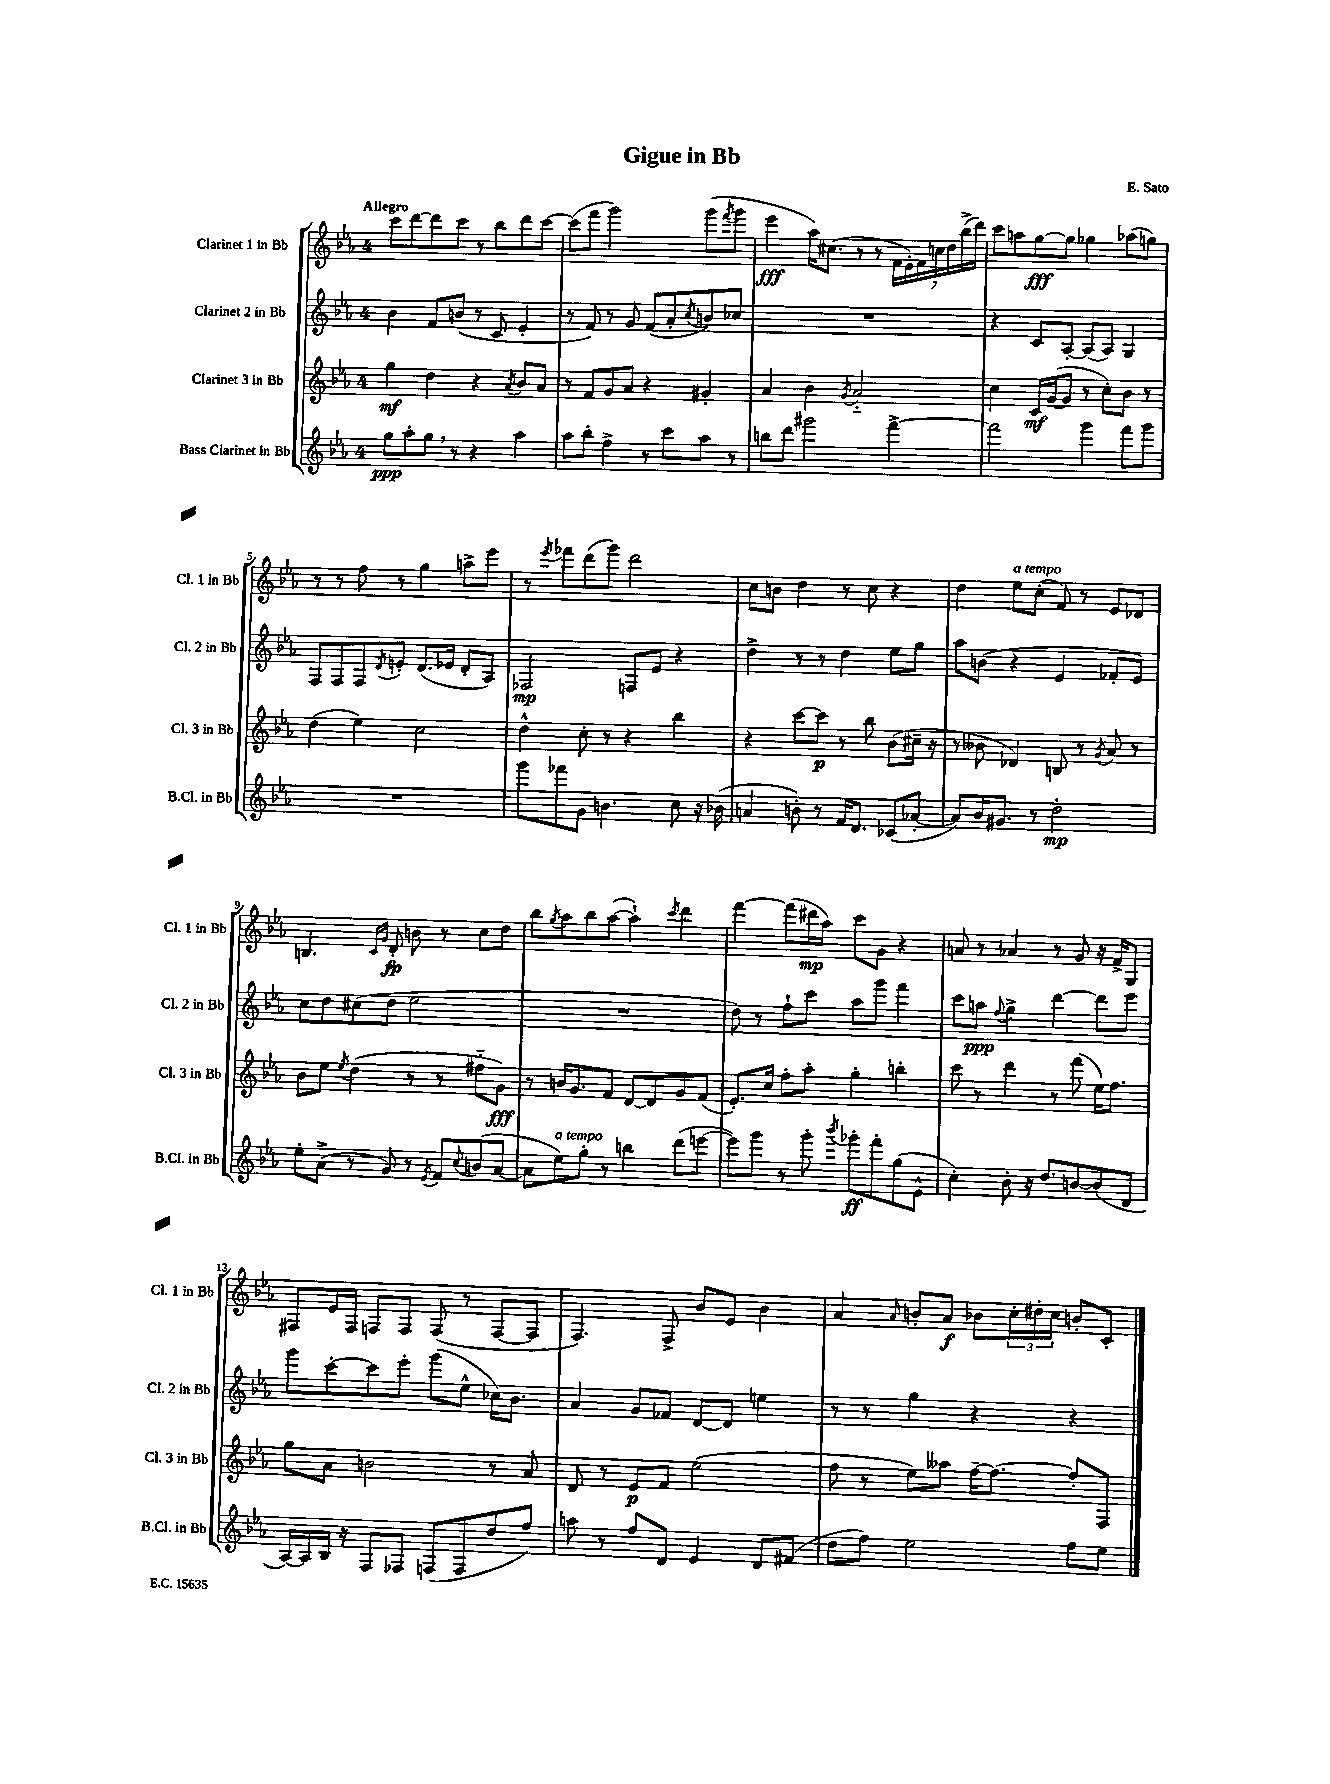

**kern	**dynam	**kern	**dynam	**kern	**dynam	**kern	**dynam
*part4	*part4	*part3	*part3	*part2	*part2	*part1	*part1
*staff4	*staff4	*staff3	*staff3	*staff2	*staff2	*staff1	*staff1
*I"Bass Clarinet in Bb	*	*I"Clarinet 3 in Bb	*	*I"Clarinet 2 in Bb	*	*I"Clarinet 1 in Bb	*
*I'B.Cl. in Bb	*	*I'Cl. 3 in Bb	*	*I'Cl. 2 in Bb	*	*I'Cl. 1 in Bb	*
*clefG2	*	*clefG2	*	*clefG2	*	*clefG2	*
*k[b-e-a-]	*	*k[b-e-a-]	*	*k[b-e-a-]	*	*k[b-e-a-]	*
*M4/4	*	*M4/4	*	*M4/4	*	*M4/4	*
=1	=1	=1	=1	=1	=1	=1	=1
!	!	!	!	!	!	!LO:TX:a:B:t=Allegro	!
8gg\L	ppp	4gg\	mf	4b-\	.	8ccc\L	.
8aa-'\	.	.	.	.	.	[8ddd\	.
8gg,\J	.	4dd\	.	8f/L	.	8ddd\]	.
8r	.	.	.	(8bn/J	.	8ccc\J	.
4r	.	4r	.	8r	.	8r	.
.	.	.	.	8c/	.	8bb-\L	.
.	.	8qa-/	.	.	.	.	.
4aa-\	.	8b-/L	.	4e-'/	.	8ddd\	.
.	.	8a-/J	.	.	.	[8ccc\J	.
=2	=2	=2	=2	=2	=2	=2	=2
8aa-\L	.	8r	.	8r	.	(8ccc\L]	.
8bb-'\J	.	8f/L	.	8f/)	.	8fff\J	.
4ff^\	.	8g/	.	8r	.	2ggg\)	.
.	.	8a-/J	.	8g/	.	.	.
8r	.	4r	.	(8f/L	.	.	.
8ccc\L	.	.	.	8a-'/	.	.	.
.	.	.	.	8qcc/	.	.	.
8aa-\J	.	4g#X'/	.	8bn/)	.	(8ggg\L	.
.	.	.	.	.	.	8qfff/	.
8r	.	.	.	8cc-X/J	.	8ggg\J	.
=3	=3	=3	=3	=3	=3	=3	=3
8bbn\L	.	4a-/	.	1r	.	4eee-\	fff
8ddd\J	.	.	.	.	.	.	.
2ggg#X\	.	4b-\	.	.	.	16aa-\KL)	.
.	.	.	.	.	.	(8.cc#X\J	.
.	.	8qg/	.	.	.	.	.
.	.	2a-/	.	.	.	8r	.
.	.	.	.	.	.	8r	.
[4fff^\	.	.	.	.	.	28f\LL	.
.	.	.	.	.	.	28e-'\)	.
.	.	.	.	.	.	28f\	.
.	.	.	.	.	.	28ccn\	.
.	.	.	.	.	.	28dd\	.
.	.	.	.	.	.	(28bb-^\	.
.	.	.	.	.	.	28ddd\JJ)	.
=4	=4	=4	=4	=4	=4	=4	=4
2fff\]	.	4cc\	.	4r	.	8ccc\L	.
.	.	.	.	.	.	8aan\	.
.	.	16c/LL	mf	8c/L	.	[8gg\	fff
.	.	([16g/J	.	.	.	.	.
.	.	8g/J]	.	[8A-'/J	.	8gg\J]	.
4ggg\	.	8r	.	(8A-/L]	.	4gg-X\	.
.	.	8cc'\L)	.	8A-/J)	.	.	.
8fff\L	.	8b-\J	.	4G/	.	(8aa-X\L	.
8ggg\J	.	8r	.	.	.	8ggn\J)	.
!!LO:LB:g=z
=5	=5	=5	=5	=5	=5	=5	=5
1r	.	(4dd\	.	8F/L	.	8r	.
.	.	.	.	8F/	.	8r	.
.	.	4ee-\)	.	8F/	.	8ff\	.
.	.	.	.	8qd/	.	.	.
.	.	.	.	8en'/J	.	8r	.
.	.	2cc\	.	(8.d/L	.	4gg\	.
.	.	.	.	16e-X/Jk	.	.	.
.	.	.	.	8d'/L	.	8aan^\L	.
.	.	.	.	8A-/J)	.	8eee-\J	.
=6	=6	=6	=6	=6	=6	=6	=6
8ggg\L	.	4dd^^\	.	2F-X/	mp	8r	.
.	.	.	.	.	.	8qeee-/	.
8fff-X\	.	.	.	.	.	8fff-X\L	.
8g\J	.	8cc'\	.	.	.	(8ddd\	.
4.bn\	.	8r	.	.	.	8ggg\J)	.
.	.	4r	.	8Fn/L	.	2ddd\	.
.	.	.	.	8e-/J	.	.	.
8cc\	.	4bb-\	.	4r	.	.	.
16r	.	.	.	.	.	.	.
(16b-X\	.	.	.	.	.	.	.
=7	=7	=7	=7	=7	=7	=7	=7
4an/	.	4r	.	4dd^\	.	8cc\L	.
.	.	.	.	.	.	8bn\J	.
8bn'\)	.	[8ccc\L	.	8r	.	4dd\	.
8r	.	8ccc\J]	p	8r	.	.	.
16f/KL	.	8r	.	4dd\	.	8r	.
8.d/J	.	.	.	.	.	.	.
.	.	8bb-\	.	.	.	8cc\	.
(8c-X/L	.	(8b-\L	.	8ee-\L	.	4r	.
[8a-X'/J	.	16cc#X~\Jk	.	8gg\J	.	.	.
.	.	16r	.	.	.	.	.
=8	=8	=8	=8	=8	=8	=8	=8
8a-/L])	.	8r	.	8aa-\L	.	4dd\	.
16b-/K	.	8b--X\	.	(8bn\J	.	.	.
8.g#X/J	.	.	.	.	.	.	.
!	!	!	!	!	!	!LO:TX:a:i:t=a tempo	!
.	.	4d-X/)	.	4r	.	8ee-\L	.
8r	.	.	.	.	.	(8cc'\J	.
2dd'\	mp	8Bn/	.	4e-/	.	8f/)	.
.	.	8r	.	.	.	8r	.
.	.	8qg/	.	.	.	.	.
.	.	8a-/	.	8f-X'/L	.	8e-/L	.
.	.	8r	.	8e-/J)	.	8d-X/J	.
!!LO:LB:g=z
=9	=9	=9	=9	=9	=9	=9	=9
8ee-'\L	.	8b-\L	.	8cc\L	.	4.Bn/	.
(8a-^\J	.	8ee-\J	.	8dd\	.	.	.
.	.	8qee-/	.	.	.	.	.
8r	.	(4dd\	.	(8cc#X\	.	.	.
.	.	.	.	.	.	16qqc/LL	.
.	.	.	.	.	.	16qqg/JJ	.
8g/)	.	.	.	8dd\J	.	8d'/	fp
8r	.	8r	.	2ee-\	.	8bn\	.
8qe-/	.	.	.	.	.	.	.
8f/L	.	8r	.	.	.	8r	.
8qqcc/	.	.	.	.	.	.	.
(8bn/	.	8ff#X\L	.	.	.	8cc\L	.
[8a-/J	.	8g\J)	fff	.	.	8dd\J	.
=10	=10	=10	=10	=10	=10	=10	=10
8a-\L]	.	8r	.	1r	.	8bb-\L	.
.	.	.	.	.	.	8qgg/	.
!LO:TX:a:i:t=a tempo	!	!	!	!	!	!	!
8ee-\)	.	16bn/KL	.	.	.	8aa-\	.
.	.	8.g/	.	.	.	.	.
8gg'\J	.	.	.	.	.	8bb-\	.
8r	.	8f/J	.	.	.	([8aa-\J	.
4bbn\	.	[8d/L	.	.	.	4aa-`\])	.
.	.	8d/]	.	.	.	.	.
.	.	.	.	.	.	8qccc/	.
(8ddd\L	.	8g/	.	.	.	4ddd\	.
[8eeen\J	.	(8f/J	.	.	.	.	.
=11	=11	=11	=11	=11	=11	=11	=11
8eee\L])	.	8.e-'/L)	.	8dd\)	.	[4fff\	.
8ggg\J	.	.	.	8r	.	.	.
.	.	16cc/Jk	.	.	.	.	.
8r	.	8ff'\L	.	8ff`\L	.	(8fff\L]	.
8ggg'\	.	8aa-'\J	.	8ccc\J	.	16ddd#X\L	mp
.	.	.	.	.	.	16aa-\JJ)	.
8qbbb-/	.	.	.	.	.	.	.
8ggg-X'\L	ff	4gg'\	.	8aa-\L	.	8ccc\L	.
8fff'\	.	.	.	8ggg\J	.	8g\J	.
(8gg\	.	4bbn'\	.	4fff\	.	4r	.
8e-^^\J	.	.	.	.	.	.	.
=12	=12	=12	=12	=12	=12	=12	=12
4cc'\)	.	8ccc\	.	8ccc\L	.	8an/	.
.	.	8r	.	8aan\J	ppp	8r	.
.	.	.	.	8qqff/	.	.	.
8b-'\	.	4ddd\	.	4gg^\	.	4a-X/	.
16r	.	.	.	.	.	.	.
8.dd/L	.	.	.	.	.	.	.
.	.	8r	.	[4ddd\	.	8r	.
[8bn/	.	(8fff\	.	.	.	8g/	.
(8b/]	.	16ee-\KL)	.	8ddd\L]	.	16r	.
.	.	8.ff\J	.	.	.	16f^/KL	.
8d/J	.	.	.	8eee-\J	.	8G/J	.
!!LO:LB:g=z
=13	=13	=13	=13	=13	=13	=13	=13
[16A-/LL)	.	8gg\L	.	8ggg\L	.	8F#X/L	.
16A-/]	.	.	.	.	.	.	.
16B-/JJ	.	8a-\J	.	[8ccc'\	.	16e-/L	.
16r	.	.	.	.	.	16F#/JJ	.
8F/L	.	2bn\	.	8ccc\]	.	8Fn/L	.
8F-X/J	.	.	.	8eee-'\J	.	8F/J	.
(8Fn/L	.	.	.	(8ggg\L	.	(8F/	.
8F/	.	.	.	8ee-^^\J	.	8r	.
8dd/	.	8r	.	16cc-X\KL)	.	[8F/L	.
.	.	.	.	8.b-\J	.	.	.
8ff/J)	.	8a-/	.	.	.	8F/J]	.
=14	=14	=14	=14	=14	=14	=14	=14
8aan\	.	8d/	.	4a-/	.	4.F/)	.
8r	.	8r	.	.	.	.	.
8ff/L	.	8e-/L	p	8g/L	.	.	.
8d/J	.	8f/J	.	8f-X/J	.	8F^/	.
4e-/	.	(2ee-\	.	[8d/L	.	8b-/L	.
.	.	.	.	8d/J]	.	8e-/J	.
8d/L	.	.	.	4een\	.	4b-\	.
(8f#X/J	.	.	.	.	.	.	.
=15	=15	=15	=15	=15	=15	=15	=15
8dd\L	.	8ff\	.	8r	.	4a-/	.
8ff\J)	.	8r	.	8r	.	.	.
.	.	.	.	.	.	16qqa-/	.
2ee-\	.	8ee-\L)	.	4gg\	.	8bn'/L	.
.	.	8aa--X\J	.	.	.	8a-/J	f
.	.	[16ff~\KL	.	4r	.	8b-X\L	.
.	.	8.ff\J_	.	.	.	.	.
.	.	.	.	.	.	24cc'\L	.
.	.	.	.	.	.	24dd#X'\	.
.	.	.	.	.	.	24cc\JJ	.
8ff\L	.	8ff'/L]	.	4r	.	8bn'/L	.
8ee-\J	.	8F/J	.	.	.	8c'/J	.
==	==	==	==	==	==	==	==
*-	*-	*-	*-	*-	*-	*-	*-
